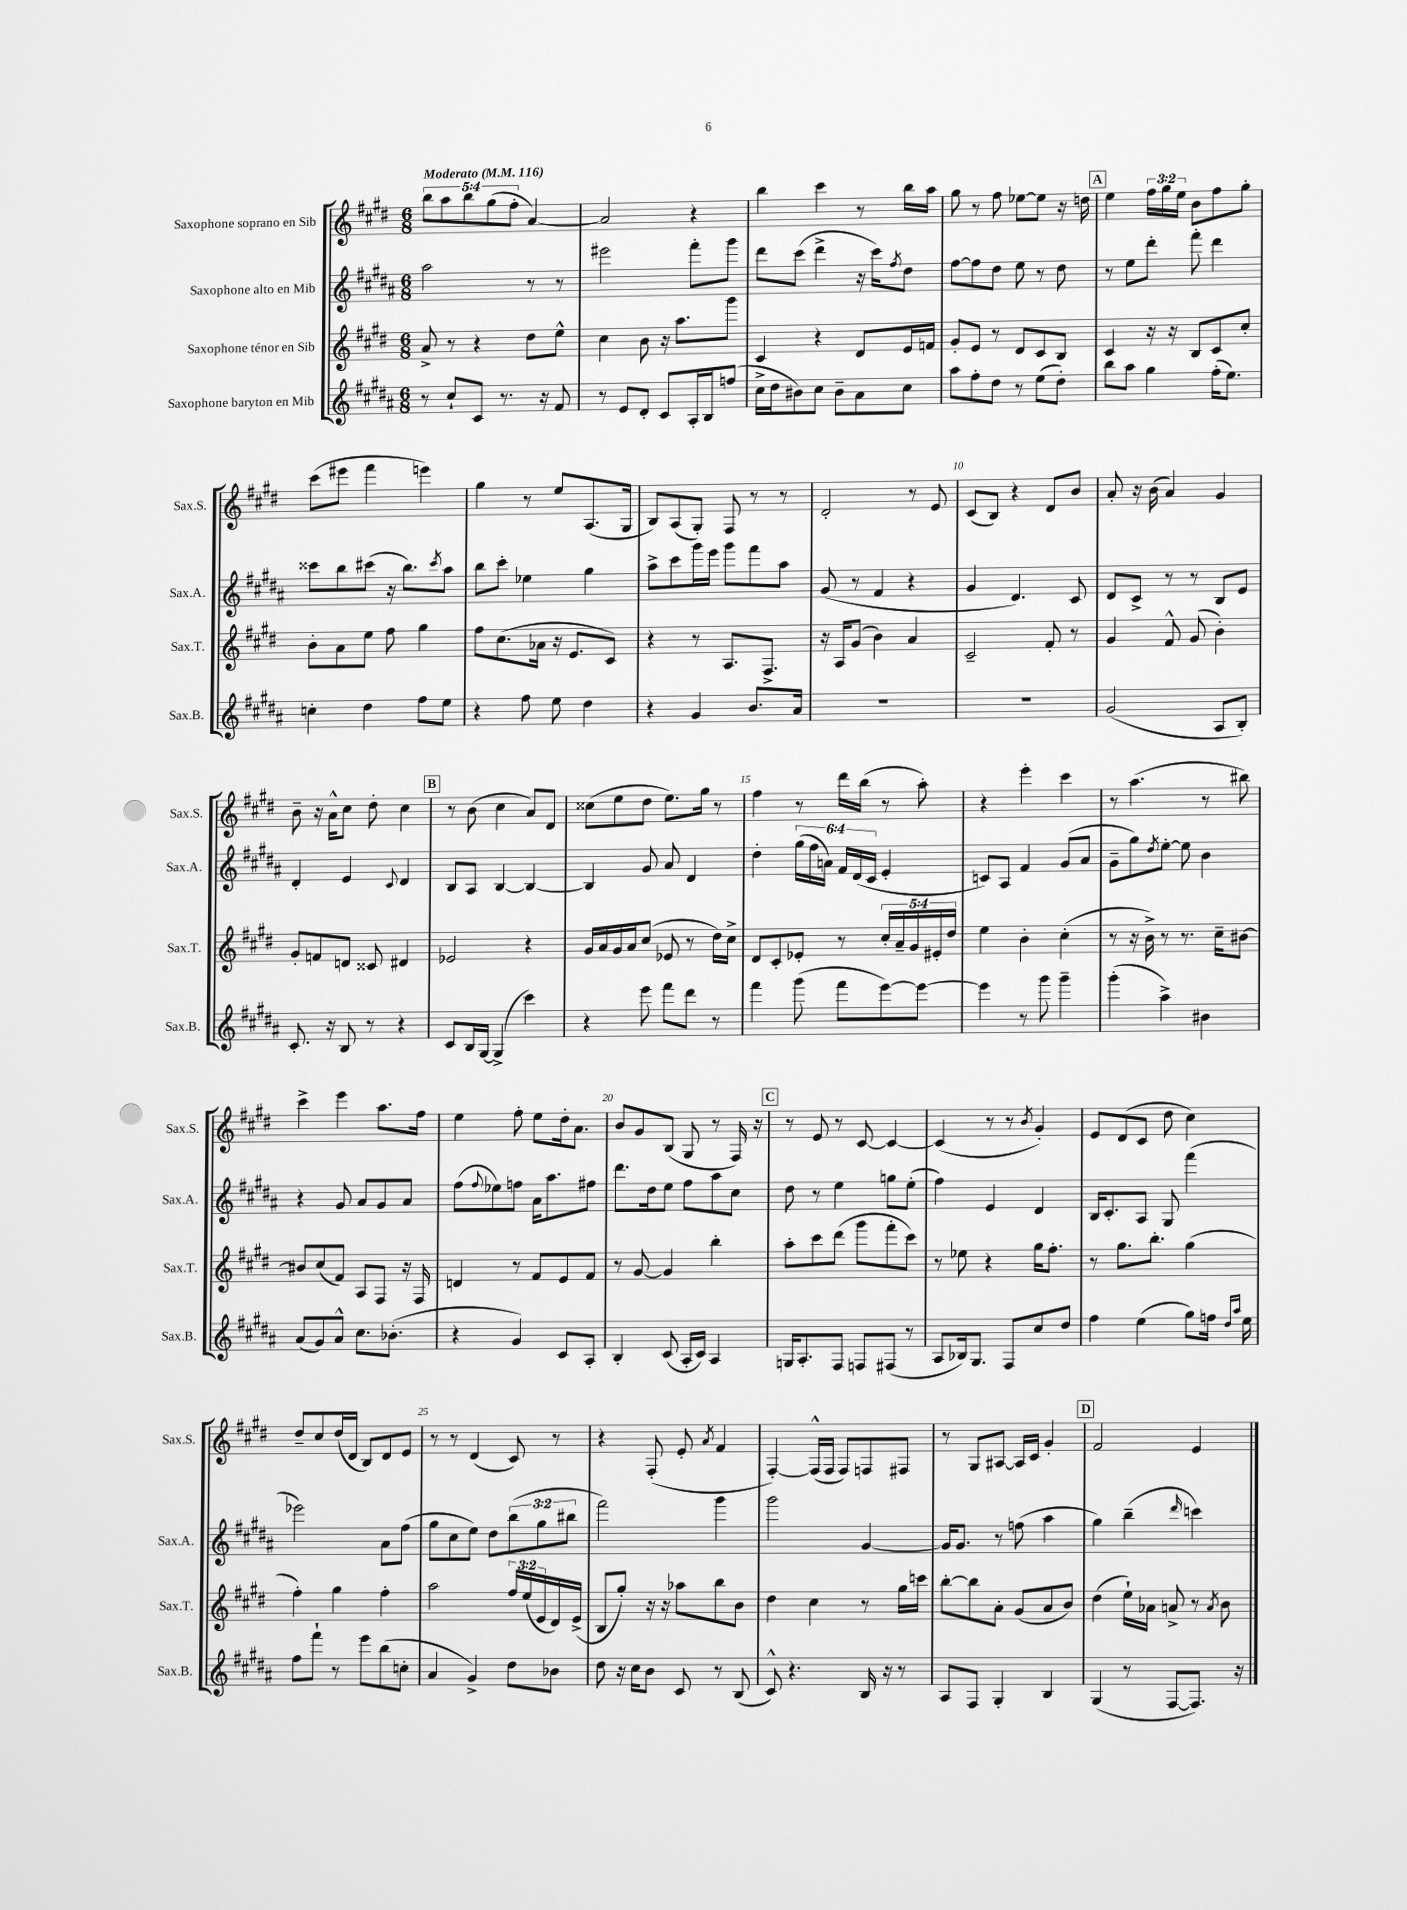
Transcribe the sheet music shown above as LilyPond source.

<<
\new StaffGroup <<
\new Staff = "s0" \with { instrumentName = "Saxophone soprano en Sib" shortInstrumentName = "Sax.S." } {
    \clef treble \key e \major \numericTimeSignature \time 6/8 \override Staff.TupletNumber.text = #tuplet-number::calc-fraction-text \tempo "Moderato" 4 = 116
    \tuplet 5/4 { b''8 a''8 b''8 gis''8( fis''8-. } a'4~) |
    a'2 r4 |
    b''4 cis'''4 r8 b''16 a''16 |
    gis''8 r8 fis''8 ees''8~ ees''8 r16 d''16 |
    \mark \markup { \box "A" } e''4 \tuplet 3/2 { fis''16 gis''16 e''16 } b'8 fis''8 gis''8-. |
    cis'''8( eis'''8 fis'''4 e'''4) |
    gis''4 r8 e''8 a8.( gis16 |
    b8) a8( gis8-.) fis8 r8 r8 |
    dis'2-. r8 e'8 |
    cis'8( b8) r4 dis'8 b'8 |
    a'8-. r16 b'16( a'4) gis'4 |
    b'8-- r16 a'16-^ cis''8 dis''8-. cis''4 |
    \mark \markup { \box "B" } r8 b'8( cis''4 a'8) dis'8 |
    cisis''8( e''8 dis''8 e''8.) gis''16 r8 |
    fis''4 r8 dis'''16 b''16( r8 a''8-.) |
    r4 e'''4-. cis'''4 |
    r8 a''4.( r8 bis''8) |
    cis'''4-> e'''4 a''8. fis''16 |
    e''4 fis''8-. e''8 dis''16-. a'8. |
    b'8 gis'8 b8( gis8 r8 fis16) r16 |
    \mark \markup { \box "C" } r8 e'8 r8 cis'8~ cis'4~ |
    cis'4( r8 r8 \acciaccatura { b'8 } gis'4-.) |
    e'8 dis'8( cis'8 dis''8 cis''4) |
    dis''8-- cis''8 dis''16( dis'16 b8) dis'8 e'8 |
    r8 r8 dis'4( cis'8) r8 |
    r4 fis8-.( e'8-. \acciaccatura { a'8 } fis'4 |
    fis4~-.) fis16-^( fis16 fis8) f8 fis8 |
    r8 gis8 ais8~ ais16 cis'16 gis'4-. |
    \mark \markup { \box "D" } fis'2 e'4 \bar "|." |
}
\new Staff = "s1" \with { instrumentName = "Saxophone alto en Mib" shortInstrumentName = "Sax.A." } {
    \clef treble \key b \major \numericTimeSignature \time 6/8 \override Staff.TupletNumber.text = #tuplet-number::calc-fraction-text
    ais''2 r8 r8 |
    eis'''2 fis'''8-. gis'''8 |
    dis'''8 cis'''8( dis'''4-> r16 cis'''16) \acciaccatura { fis''8 } dis''8 |
    fis''8~ fis''8 dis''8 e''8 r8 dis''8 |
    \mark \markup { \box "A" } r8 e''8 dis'''8-. fis'''8-. dis'''4 |
    cisis'''8 b''8 cis'''8( r16 b''8.) \acciaccatura { cis'''8 } ais''8 |
    b''8 cis'''8-. ees''4 gis''4 |
    ais''8-> cis'''8 gis'''16 e'''16 gis'''8 fis'''8 ais''8 |
    gis'8( r8 fis'4 r4 |
    gis'4 dis'4.) cis'8 |
    dis'8 cis'8-> r8 r8 b8 e'8 |
    dis'4-. e'4 \appoggiatura { cis'8 } dis'4 |
    \mark \markup { \box "B" } b8 ais8 b4~ b4~ |
    b4 gis'8 ais'8 dis'4 |
    dis''4-. \tuplet 6/4 { gis''16( fis''16 a'16) fis'16 dis'16( cis'16 } e'4-. |
    c'8) ais8 fis'4 gis'8( ais'8 |
    gis'8-- gis''8) \acciaccatura { dis''8 } e''8~-. e''8 b'4 |
    r4 gis'8 ais'8 gis'8 ais'8 |
    fis''8( \appoggiatura { fis''8 } ees''8) f''8 ais'16 ais''8. fis''8 |
    dis'''8. dis''16 e''8 fis''8 ais''8 cis''8 |
    \mark \markup { \box "C" } dis''8 r8 e''4 g''8 e''8-.( |
    fis''4) e'4 dis'4 |
    b16 cis'8.-. ais8 gis8 fis'''4( |
    ees'''2) ais'8 fis''8( |
    gis''8 cis''8 e''8) dis''8 \tuplet 3/2 { b''8( gis''8 bis''8 } |
    fis'''2) gis'''4 |
    gis'''2 gis'4~ |
    gis'16 gis'8. r8 f''8( ais''4 |
    \mark \markup { \box "D" } gis''4) b''4--( \grace { dis'''16 } c'''4) \bar "|." |
}
\new Staff = "s2" \with { instrumentName = "Saxophone ténor en Sib" shortInstrumentName = "Sax.T." } {
    \clef treble \key e \major \numericTimeSignature \time 6/8 \override Staff.TupletNumber.text = #tuplet-number::calc-fraction-text
    a'8-> r8 r4 dis''8 e''8-^ |
    cis''4 b'8 r16 a''8. gis'''8 |
    cis'4 r4 dis'8 e'16 f'16 |
    gis'8-. e'8 r8 dis'8 cis'8 b8 |
    \mark \markup { \box "A" } cis'4 r16 r16 b8 cis'8 cis''8-. |
    b'8-. a'8 e''8 fis''8 gis''4 |
    fis''8 cis''8.( aes'16 r16 e'8. cis'8) |
    r4 r8 a8. fis8.-> |
    r16 a16 gis'8( b'4) a'4 |
    cis'2-- fis'8-. r8 |
    gis'4 fis'8-^ gis'8( b'4-.) |
    gis'8-. f'8 d'8 cisis'8 dis'4 |
    \mark \markup { \box "B" } ees'2 r4 |
    gis'16 a'16 gis'16 a'16 cis''8( ees'8 r8 dis''16) cis''16-> |
    dis'8 cis'8-. ees'8-. r8 \tuplet 5/4 { cis''16-. a'16-- gis'16 eis'16-. dis''16 } |
    e''4 b'4-. cis''4-.( |
    r8 r16 b'16->) r8 r8. cis''16-- bis'8~ |
    bis'8 cis''8( fis'8) a8 fis8 r16 fis16 |
    d'4 r8 fis'8 e'8 fis'8 |
    r8 gis'8~ gis'4 b''4-. |
    \mark \markup { \box "C" } a''8-. cis'''8 dis'''8( gis'''8 fis'''8-. cis'''8) |
    r8 ees''8 r4 gis''16 fis''8.-. |
    r8 gis''8. b''8.-. gis''4( |
    fis''4-.) gis''4 fis''4-. |
    a''2 \tuplet 3/2 { fis''16 e''16( e'16 } dis'16) e'16->( |
    b8 gis''8-.) r16 r16 aes''8 b''8 b'8 |
    dis''4 cis''4 r8 gis''16 c'''16 |
    b''8~-. b''8 a'8-. gis'8( a'8 b'8) |
    \mark \markup { \box "D" } dis''4( e''16-!) aes'16 a'8-> r8 \acciaccatura { a'8 } b'8 \bar "|." |
}
\new Staff = "s3" \with { instrumentName = "Saxophone baryton en Mib" shortInstrumentName = "Sax.B." } {
    \clef treble \key b \major \numericTimeSignature \time 6/8
    r8 cis''8-! cis'8 r8. r16 fis'8 |
    r8 e'8 dis'8-. cis'8 ais16-. b16 f''8( |
    cis''16-> dis''16 bis'8) cis''8 bis'8-- ais'8 cis''8 |
    ais''8 fis''8-. dis''8 r8 e''8( dis''8-.) |
    \mark \markup { \box "A" } b''8 ais''8 gis''4 fis''16-.( e''8.) |
    c''4-. dis''4 fis''8 e''8 |
    r4 fis''8 e''8 dis''4 |
    r4 gis'4 b'8. ais'16 |
    R2. |
    R2. |
    gis'2( ais8 b8-.) |
    cis'8.-. r16 b8 r8 r4 |
    \mark \markup { \box "B" } cis'8 b16 gis16~ gis4->( cis'''4) |
    r4 e'''8 fis'''8 dis'''8 r8 |
    fis'''4 gis'''8( fis'''8 e'''8~) e'''8~ |
    e'''4 r8 gis'''8 gis'''4-- |
    gis'''4-.( ais''4->) bis'4 |
    ais'8( gis'8) ais'8-^ cis''8. bes'8.-.( |
    r4 gis'4) cis'8 ais8-. |
    b4-. cis'8( ais16-. cis'16) ais4 |
    \mark \markup { \box "C" } g16 ais8.-. fis8 f8 fis8( r8 |
    ais8 bes16) gis8. fis8 cis''8 dis''8 |
    fis''4 e''4( gis''8) f''16 \grace { dis''16 ais''16 } e''16 |
    fis''8 fis'''8-! r8 e'''8 b''8( c''8-. |
    ais'4 gis'4->) dis''8 bes'8 |
    dis''8 r16 cis''16 b'8 cis'8 r8 b8( |
    cis'8-^) r4. b16 r16 r8 |
    ais8 fis8 gis4-. b4 |
    \mark \markup { \box "D" } gis4( r8 fis8~ fis8.) r16 \bar "|." |
}
>>
>>
\layout { \context { \Score \override BarNumber.break-visibility = ##(#f #t #t) barNumberVisibility = #(every-nth-bar-number-visible 5) } }
